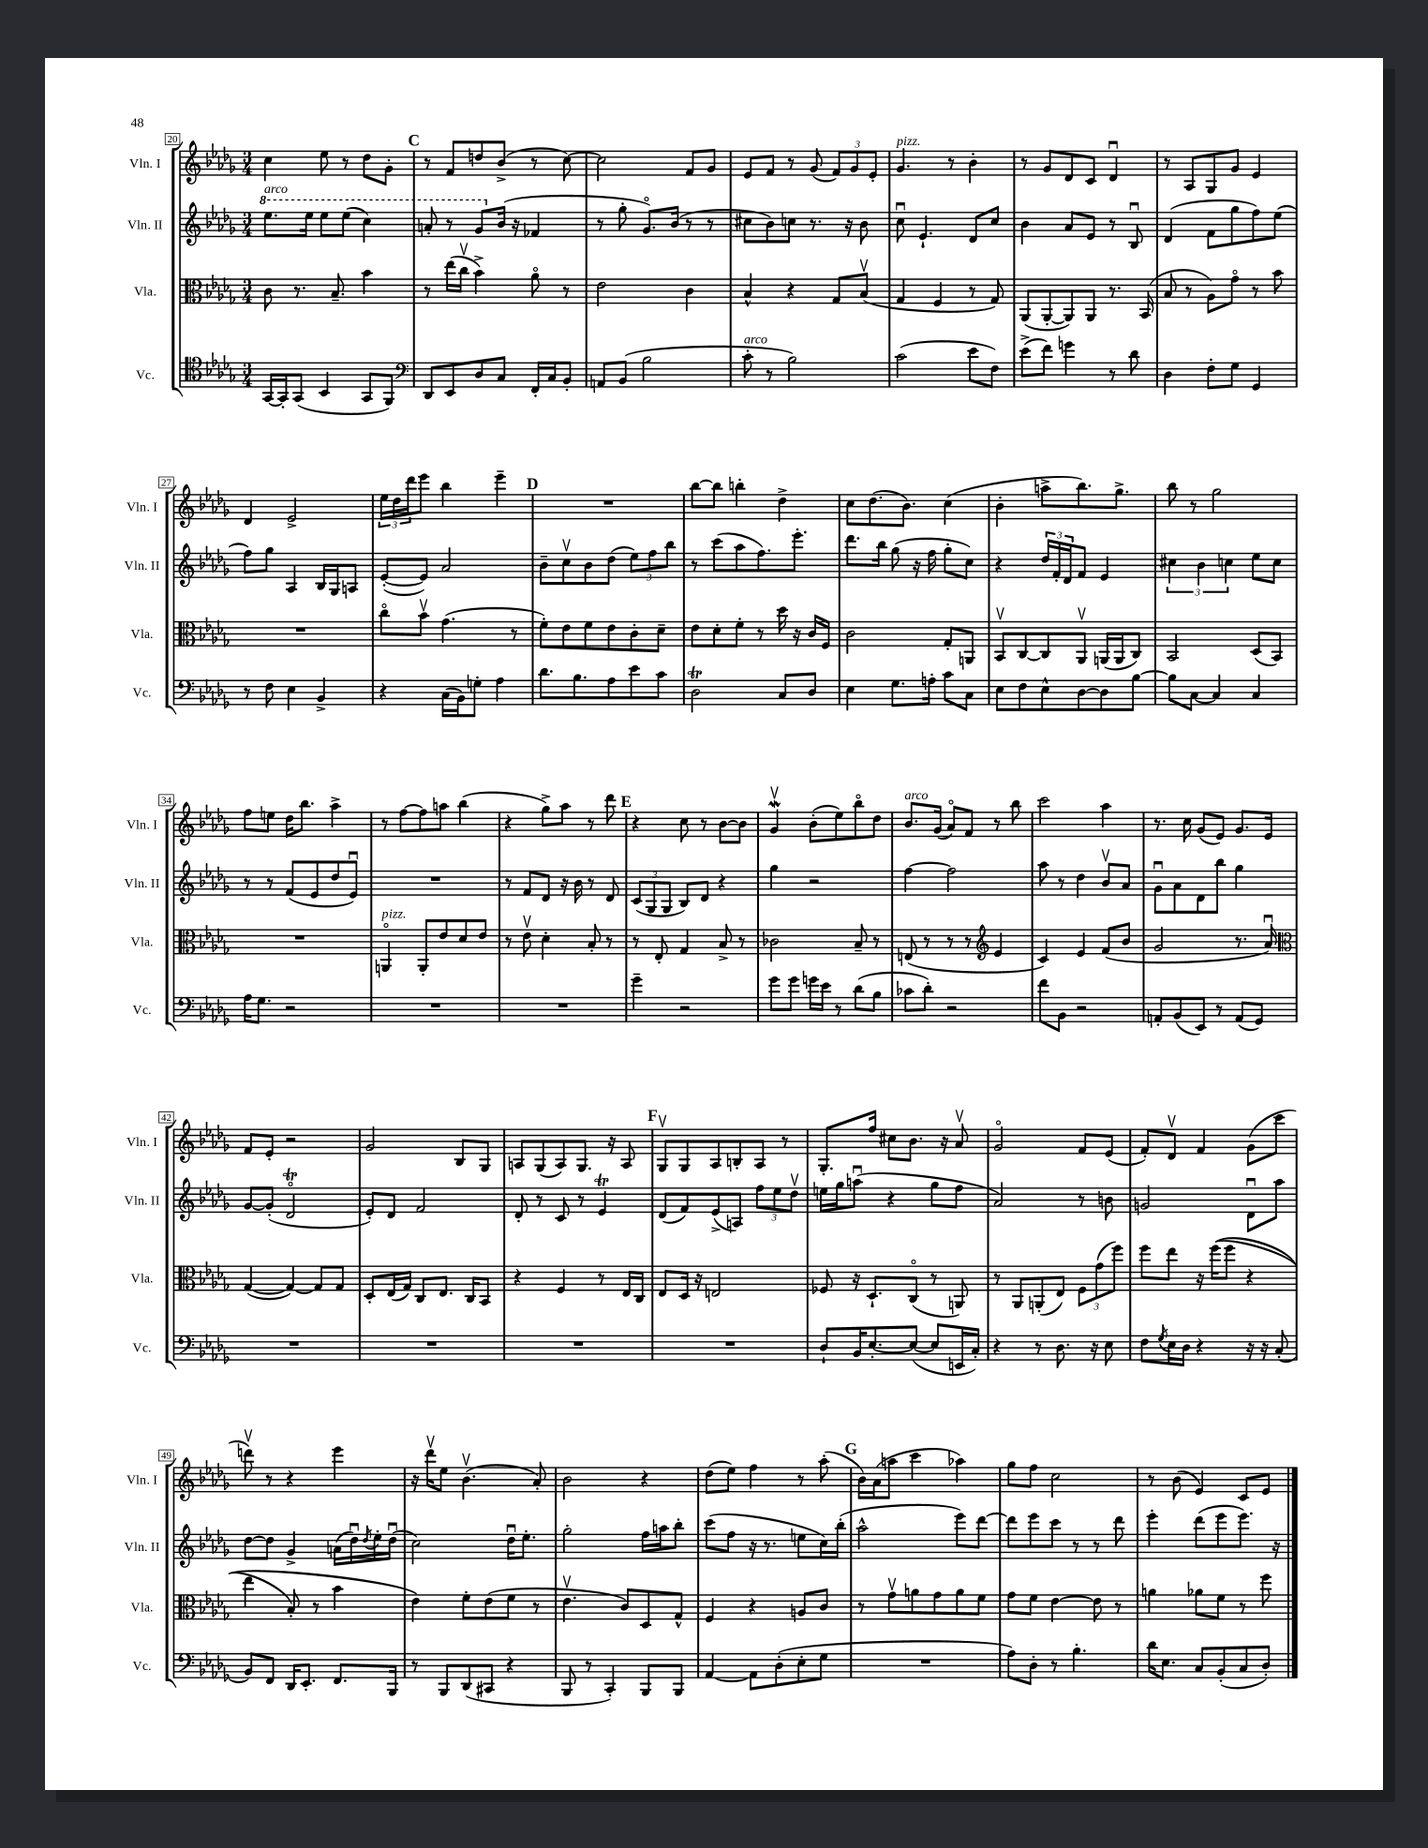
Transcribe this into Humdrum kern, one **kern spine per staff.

**kern	**kern	**kern	**kern
*part4	*part3	*part2	*part1
*staff4	*staff3	*staff2	*staff1
*I"Vc.	*I"Vla.	*I"Vln. II	*I"Vln. I
*I'Vc.	*I'Vla.	*I'Vln. II	*I'Vln. I
*clefC4	*clefC3	*clefG2	*clefG2
*k[b-e-a-d-g-]	*k[b-e-a-d-g-]	*k[b-e-a-d-g-]	*k[b-e-a-d-g-]
*M3/4	*M3/4	*M3/4	*M3/4
*	*	*8va	*
=20	=20	=20	=20
!	!	!LO:TX:a:i:t=arco	!
[16GG-/LL	8c\	8.eee-\L	4cc\
16GG-'/J]	.	.	.
(8GG-/J	8.r	.	.
.	.	16eee-\Jk	.
4BB-/	.	8eee-\L	8ee-\
.	8.B-~/	.	.
.	.	(8eee-\J	8r
8GG-/L	4b-\	4ccc\)	8dd-\L
8FF/J)	.	.	8g-'\J
!!LO:REH:place=s1:t=C
=21	=21	=21	=21
*clefF4	*	*	*
8DD-/L	8r	8aan'/	8r
8EE-/	(16ee-\LL	8r	8f/L
.	16ccv\JJ	.	.
8D-/	4b-^\)	8gg-/L	8ddn/
*	*	*X8va	*
8C/J	.	(16b-/Jk	(8b-^/J
.	.	16r	.
16FF'/LL	8a-\	4f-X/	8r
16C/J	.	.	.
8BB-'/J	8r	.	[8cc\)
=22	=22	=22	=22
8AAn/L	2e-\	8r	2cc\]
(8BB-/J	.	8gg-'\	.
2B-\	.	8.g-/L)	.
.	.	(16b-/Jk	.
.	4c\	8r	8f/L
.	.	8r	8g-/J
=23	=23	=23	=23
!LO:TX:a:i:t=arco	!	!	!
8c'\	4B-^^/	8cc#X\L	8e-/L
8r	.	8b-\)	8f/J
2B-\)	4r	8ccn\J	8r
.	.	8.r	(8g-/
.	8G-/L	.	12f/L)
.	.	16r	.
.	.	.	12g-/
.	(8B-v/J	8b-\	.
.	.	.	12e-'/J
=24	=24	=24	=24
!	!	!	!LO:TX:a:i:t=pizz.
(2c\	4G-/	8ccu\	4.g-/
.	.	4.e-`/	.
.	4F/	.	.
.	.	.	8r
8e-\L	8r	8d-/L	4b-'\
8F\J)	8G-/)	8cc/J	.
=25	=25	=25	=25
(8e-^\L	(8AA-/L	4b-\	8r
8f\J)	[8AA-'/	.	8g-/L
4gn\	8AA-/])	8a-/L	8d-/
.	8AA-/J	8e-/J	8c/J
8r	8.r	8r	4d-u/
8d-\	.	8B-u/	.
.	(16BB-/	.	.
=26	=26	=26	=26
4D-\	8B-/	(4d-/	8r
.	8r	.	8A-/L
8F'\L	8A-\L)	8f\L	8G-/
8G-\J	8g-\J	8gg-\	8g-/J
4GG-/	8r	8ff\)	4e-/
.	8b-\	(8ee-\J	.
!!LO:LB:g=z
=27	=27	=27	=27
8r	2.r	8ff\L)	4d-/
8F\	.	8gg-\J	.
4E-\	.	4A-/	2e-^/
4BB-^/	.	16B-/LL	.
.	.	16G-/J	.
.	.	8An/J	.
=28	=28	=28	=28
4r	8cc\L	([8e-'/L	24ee-\LL
.	.	.	24dd-\
.	.	.	24ddd-\J
.	8b-v\J	8e-/J])	8eee-\J
(16C\LL	(4.g-\	2a-/	4bb-\
16BB-\J)	.	.	.
8Gn'\J	.	.	.
4A-\	.	.	4eee-~\
.	8r	.	.
!!LO:REH:place=s1:t=D
=29	=29	=29	=29
8.d-\L	8f'\L)	8b-~\L	2.r
.	8e-\	8ccv\	.
8.B-\	.	.	.
.	8f\	8b-\	.
8A-\	8e-\	(8dd-\J	.
8e-\	8c'\	12ee-\L)	.
.	.	12ff\	.
8c\J	8d-~\J	.	.
.	.	12bb-\J	.
=30	=30	=30	=30
2D-T\	8e-\L	8r	[8bb-\L
.	8d-'\	(8ccc\L	8bb-\J]
.	8f'\J	8aa-\	4bbn'\
.	8r	8.ff\)	.
8C/L	16dd-\	.	4dd-^\
.	16r	8.eee-'\J	.
8D-/J	16c/LL	.	.
.	16F/JJ	.	.
=31	=31	=31	=31
4E-\	2c\	8.ddd-\L	8cc\L
.	.	.	(8.dd-\
.	.	16bb-\Jk	.
8.G-\L	.	(8gg-\	.
.	.	.	8.b-\J)
.	.	16r	.
16An'\Jk	.	16ff\	.
8c\L	8G-'/L	8gg-'\L	(4cc\
8C\J	8AAn/J	8cc\J)	.
=32	=32	=32	=32
8E-\L	8BB-v/L	4r	4b-'\
8F\	[8C/	.	.
8E-^^\	8C/]	24dd-/LL	8aan^\L
.	.	24f'/	.
.	.	24d-/J	.
[8D-\	8AA-v/J	8f/J	8.bb-\)
8D-\]	(16AAn/LL	4e-/	.
.	16AA/J	.	8.gg-^\J
[8B-\J	8C/J)	.	.
=33	=33	=33	=33
8B-\L]	2BB-/	6cc#X\	8bb-\
[8C\J	.	.	8r
.	.	6b-\	.
4C/]	.	.	2gg-\
.	.	6ccn\	.
4C/	(8D-/L	8ee-\L	.
.	8BB-/J)	8cc\J	.
!!LO:LB:g=z
=34	=34	=34	=34
16A-\KL	2.r	8r	8ff\L
8.G-\J	.	.	.
.	.	8r	8een\J
2r	.	(8f/L	16dd-\KL
.	.	.	8.bb-\J
.	.	8e-/	.
.	.	8dd-/	4aa-^\
.	.	8e-u/J)	.
=35	=35	=35	=35
!	!LO:TX:a:i:t=pizz.	!	!
2.r	4AAn/	2.r	8r
.	.	.	[8ff\L
.	8AA'/L	.	8ff\]
.	8e-/	.	8aan\J
.	8d-/	.	(4bb-\
.	8e-/J	.	.
=36	=36	=36	=36
2.r	8r	8r	4r
.	8e-v\	8f/L	.
.	4d-'\	8d-/J	8gg-^\L)
.	.	16r	8aa-\J
.	.	16b-\	.
.	8B-'/	8r	8r
.	8r	8d-/	8ddd-\
!!LO:REH:place=s1:t=E
=37	=37	=37	=37
4g-~\	8r	(12c/L	4r
.	.	12G-/	.
.	8E-'/	.	.
.	.	12G-/J	.
2r	4G-/	8B-/L)	8cc\
.	.	8d-/J	8r
.	8B-^/	4r	[8b-\L
.	8r	.	8b-\J]
=38	=38	=38	=38
8g-\L	2c-X\	4gg-\	4g-wv/
8g-\J	.	.	.
16gn\LL	.	2r	(8b-'\L
16e-\JJ	.	.	.
8r	.	.	8ee-\)
(8d-\L	8B-~/	.	8bb-\
8B-\J	8r	.	8dd-\J
=39	=39	=39	=39
!	!	!	!LO:TX:a:i:t=arco
8c-X\L	(8En/	[4ff\	8.b-/L
8d-'\J)	8r	.	.
.	.	.	(16g-/Jk
2r	8r	2ff\]	8a-/L)
.	8r	.	8f/J
*	*clefG2	*	*
.	4e-/	.	8r
.	.	.	8bb-\
=40	=40	=40	=40
8f\L	4c/)	8aa-\	2ccc\
8BB-\J	.	8r	.
2r	4e-/	4dd-\	.
.	(8f/L	8b-v/L	4aa-\
.	8b-/J	8a-/J	.
=41	=41	=41	=41
8AAn'/L	2g-/	8g-u\L	8.r
(8BB-/	.	8a-\	.
.	.	.	16cc\
8EE-/J)	.	8d-\	(8g-/L
8r	.	8bb-\J	8e-/J)
(8AA/L	8.r	4gg-\	8.g-/L
8GG-/J)	.	.	.
.	16a-u/)	.	16e-/Jk
!!LO:LB:g=z
=42	=42	=42	=42
*	*clefC3	*	*
2.r	([4G-/	[8g-/L	8f/L
.	.	(8g-'/J]	8e-'/J
.	4G-/_)	2d-T/	2r
.	8G-/L]	.	.
.	8G-/J	.	.
=43	=43	=43	=43
2.r	8D-'/L	8e-'/L)	2g-/
.	(16E-/L	8d-/J	.
.	16G-/JJ)	.	.
.	8C/L	2f/	.
.	8.E-/J	.	.
.	.	.	8B-/L
.	16C/KL	.	.
.	8BB-/J	.	8G-/J
=44	=44	=44	=44
2.r	4r	8d-'/	8An/L
.	.	8r	(8G-/
.	4F/	8c/	8A/)
.	.	8r	8.G-/J
.	8r	4e-T/	.
.	.	.	16r
.	16E-/LL	.	8A/
.	16C/JJ	.	.
!!LO:REH:place=s1:t=F
=45	=45	=45	=45
2.r	8E-/L	(8d-/L	8G-v/L
.	16D-/Jk	8f/)	8G-/
.	16r	.	.
.	2En/	(8e-^/	8A-/
.	.	8An/J)	8Bn'/
.	.	12ff\L	8A-/J
.	.	12ee-\	.
.	.	.	8r
.	.	12dd-v\J	.
=46	=46	=46	=46
8D-`/L	8F-X/	16een\LL	8.G-'/L
.	.	16gg-\J	.
16BB-/K	16r	(8aanu\J	.
[8.E-'/	8.D-`/L	.	16ff/Jk
.	.	4r	8cc#X\L
(8E-/J_	(8C/J	.	8.b-\J
8E-/L]	8r	8gg-\L	.
.	.	.	16r
16EEn/L	8AAn/)	8ff\J	8a-v/
16C'/JJ)	.	.	.
=47	=47	=47	=47
4r	8r	2a-/)	2g-/
.	8AA-/L	.	.
8r	(8AAn'/	.	.
8.D-\	8E-/J)	.	.
.	12F\L	8r	8f/L
16r	.	.	.
.	(12g-\	.	.
8E-\	.	8bn\	(8e-/J
.	12ff\J)	.	.
=48	=48	=48	=48
8F\L	8ff\L	2gn/	8f'/L)
8qG-/	.	.	.
16E-\L	8ee-\J	.	8d-v/J
16D-\JJ	.	.	.
4r	16r	.	4f/
.	((16ff\KL	.	.
.	8ff\J	.	.
16r	4r	8d-u\L	(8g-\L
16r	.	.	.
(8C'/	.	8aa-\J	8ccc\J
!!LO:LB:g=z
=49	=49	=49	=49
8BB-/L)	4ee-\	[8dd-\L	8dddnv\)
8FF/J	.	8dd-\J]	8r
16DD-/KL	8B-'/)	4g-^/	4r
8.EE-'/J	.	.	.
.	8r	.	.
8.FF/L	4b-\	(16an\LL	4eee-\
.	.	16dd-u\)	.
.	.	8qdd-/	.
.	.	16ee-'\	.
16BBB-/Jk	.	(16dd-u\JJ	.
=50	=50	=50	=50
8r	4e-\)	2cc\)	16r
.	.	.	16ddd-v\KL
8BBB-/L	.	.	8ee-\J
(8DD-/	8f'\L	.	(4.b-v\
8CC#X/J	(8e-\	.	.
4r	8f\J	16dd-u\KL	.
.	.	8.ee-'\J	.
.	8r	.	8a-'/)
=51	=51	=51	=51
8BBB-/	4.e-v\	2gg-'\	2b-\
8r	.	.	.
4CC'/)	.	.	.
.	8c/L)	.	.
8BBB-/L	8D-/	16ff\LL	4r
.	.	16aan\J	.
8BBB-/J	8G-^^/J	8bb-'\J	.
=52	=52	=52	=52
[4AA-/	4F/	(8ccc\L	(8dd-\L
.	.	8ff\J	8ee-\J)
8AA-\L]	4r	16r	4ff\
.	.	8.r	.
(8D-'\	.	.	.
8E-'\	8An/L	8een\L	8r
8G-\J	8c/J	16cc\L)	(8aa-'\
.	.	(16bb-'\JJ	.
!!LO:REH:place=s1:t=G
=53	=53	=53	=53
2.r	8r	2aa-^^\	16b-\LL)
.	.	.	(16a-\J
.	8g-v\L	.	8aan\J
.	8an\	.	4ccc\
.	8g-\	.	.
.	8a\	8eee-\L)	4aa-X\)
.	8f\J	[8ddd-\J	.
=54	=54	=54	=54
8A-\L)	8g-\L	8ddd-\L]	8gg-\L
8D-'\J	8f\J	8eee-\	8ff\J
8r	[4e-\	8ccc\J	2cc\
4.B-'\	.	8r	.
.	8e-\]	8r	.
.	8r	8ddd-\	.
=55	=55	=55	=55
16d-\KL	4an\	4eee-'\	8r
8.E-\J	.	.	.
.	.	.	(8b-\
8C/L	8a-X\L	(8ddd-\L	4e-/)
(8BB-'/	8f\J	8eee-\	.
8C/	8r	8.eee-\J)	8c/L
8D-'/J)	8ff\	.	8e-/J
.	.	16r	.
==	==	==	==
*-	*-	*-	*-
